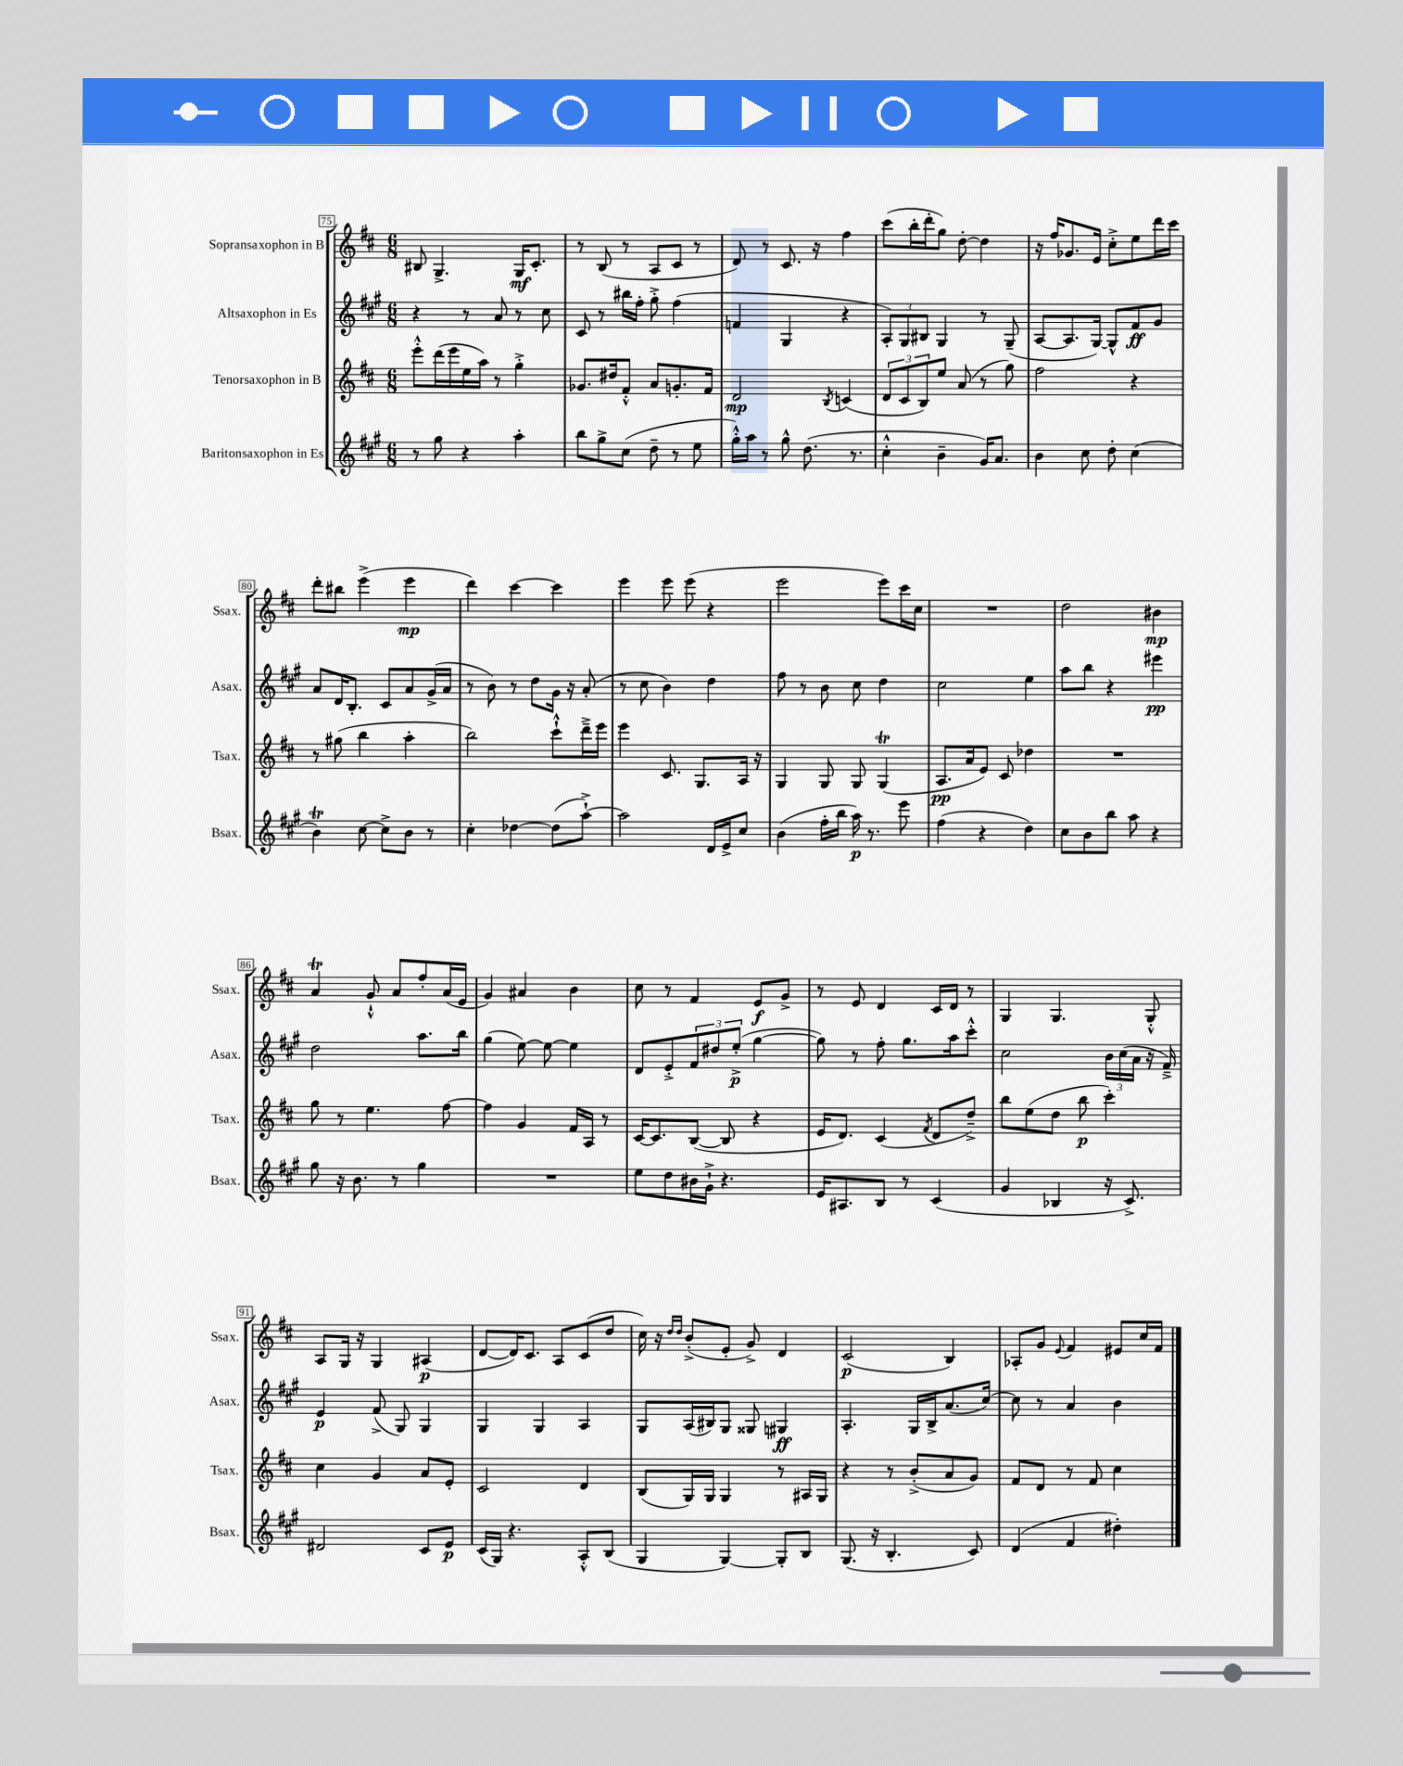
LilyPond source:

<<
\new StaffGroup <<
\new Staff = "s0" \with { instrumentName = "Sopransaxophon in B" shortInstrumentName = "Ssax." } {
    \clef treble \key d \major \numericTimeSignature \time 6/8
    bis8 g4.-> g16\mf cis'8.-. |
    r8 b8( r8 a8 cis'8 r8 |
    d'8) r8 cis'8. r16 fis''4 |
    cis'''8( b''16-. d'''16-. g''8) d''8~-. d''4 |
    r16 fis''16 ges'8. e'16 cis''8-.-> e''8 d'''16 cis'''16 |
    d'''8-. bis''8 e'''4->( e'''4\mp |
    d'''4) cis'''4~ cis'''4 |
    e'''4 e'''8 e'''8( r4 |
    e'''2 e'''8) cis'''16 cis''16 |
    R2. |
    d''2 bis'4\mp |
    a'4\trill g'8-!-^ a'8 fis''8-. a'16( e'16 |
    g'4) ais'4 b'4 |
    cis''8 r8 fis'4 e'8\f g'8-> |
    r8 e'8 d'4 cis'16 d'16 r8 |
    g4 g4. g8-.-^ |
    a8 g16 r16 g4 ais4\p( |
    d'8~ d'16) cis'8. a8 cis'8( d''8 |
    cis''16) r16 \grace { d''16 d''16 } b'8-.->( e'8-. g'8->) d'4 |
    cis'2\p( b4) |
    aes8-. g'8 \appoggiatura { e'8 } fis'4 eis'8 cis''16 fis'16 \bar "|." |
}
\new Staff = "s1" \with { instrumentName = "Altsaxophon in Es" shortInstrumentName = "Asax." } {
    \clef treble \key a \major \numericTimeSignature \time 6/8
    r4 r8 a'8 r8 cis''8 |
    cis'8 r8 bis''16 fis''16-. gis''8-.-> fis''4( |
    f'4 gis4 r4 |
    \tuplet 3/2 { a8-.) gis8 bis8 } gis4 r8 gis8--( |
    a8~ a8. gis16~) gis8-^ fis'8\ff gis'8 |
    a'8 d'16 b8.-. cis'8 a'8 gis'16->( a'16 |
    r8 b'8) r8 d''8 gis'16 r16 a'8-.( |
    r8 cis''8 b'4) d''4 |
    fis''8 r8 b'8 cis''8 d''4 |
    cis''2 e''4 |
    a''8 b''8 r4 eis'''4\pp |
    d''2 a''8. b''16 |
    gis''4( e''8~) e''8~ e''4 |
    d'8 e'8-.-> \tuplet 3/2 { fis'8 dis''8 e''8-.->\p( } gis''4~ |
    gis''8) r8 fis''8-. gis''8. a''16 cis'''8-.-^ |
    cis''2 \tuplet 3/2 { b'16 cis''16( a'16 } r16 fis'16--->) |
    e'4\p fis'8->( gis8) gis4 |
    gis4 gis4 a4 |
    gis8 a16( bis16) gis8 gisis8 gis4\ff |
    a4.-. gis16 b16-> a'8.( cis''16~) |
    cis''8 r8 a'4 b'4 \bar "|." |
}
\new Staff = "s2" \with { instrumentName = "Tenorsaxophon in B" shortInstrumentName = "Tsax." } {
    \clef treble \key d \major \numericTimeSignature \time 6/8
    e'''8-.-^ d'''16( e'''16 e''16 a''16) r8 g''4-.-> |
    ges'8. dis''16 fis'8-.-^ a'8 g'8.-. fis'16 |
    d'2\mp \acciaccatura { b8 } c'4( |
    \tuplet 3/2 { d'8 cis'8 b8) } e''8 a'8( r8 g''8) |
    fis''2 r4 |
    r8 gis''8( b''4 a''4-. |
    b''2) cis'''8-!-^ d'''16---> e'''16 |
    e'''4 cis'8. g8. a16 r16 |
    g4 g8 g8 g4\trill( |
    a8.\pp a'16 e'8) cis'8 des''4 |
    R2. |
    g''8 r8 e''4. fis''8~ |
    fis''4 g'4 fis'16 a16 r8 |
    cis'16~ cis'8. b8~( b8 r4 |
    e'16 d'8.) cis'4( \acciaccatura { fis'8 } d'8 d''8--->) |
    b''8 e''8( d''8 b''8\p cis'''4-.) |
    cis''4 g'4 a'8 e'8-. |
    cis'2 d'4 |
    b8( g16) g16 g4 r8 ais16 g16 |
    r4 r8 b'8-.->( a'8 g'8) |
    fis'8 d'8 r8 fis'8 cis''4 \bar "|." |
}
\new Staff = "s3" \with { instrumentName = "Baritonsaxophon in Es" shortInstrumentName = "Bsax." } {
    \clef treble \key a \major \numericTimeSignature \time 6/8
    r8 gis''8 r4 a''4-. |
    b''8 gis''8-> cis''8( d''8-- r8 e''8 |
    gis''16-.-^) a''16 r8 gis''8-^ d''8.( r8. |
    cis''4-.-^ b'4-- gis'16) a'8. |
    b'4 cis''8 d''8-. cis''4( |
    b'4\trill) cis''8~ cis''8-> b'8 r8 |
    cis''4-. des''4~ des''8( a''8~-!->) |
    a''2 d'16 e'16-> cis''8 |
    b'4( fis''16-. b''16 a''16\p) r8. e'''8 |
    fis''4( r4 d''4) |
    cis''8 b'8 b''8 a''8 r4 |
    gis''8 r16 b'8. r8 gis''4 |
    R2. |
    e''8 d''8 bis'16 gis'16-!-> r4. |
    e'16 ais8. b8 r8 cis'4( |
    gis'4 bes4 r16 cis'8.->) |
    dis'2 cis'8 e'8\p |
    cis'16( gis16) r4. a8-.-^ b8( |
    gis4 gis4~) gis8-. b8 |
    gis8.( r16 b4.-. cis'8) |
    d'4( fis'4 dis''4-.) \bar "|." |
}
>>
>>
\layout { \context { \Score currentBarNumber = #75 \override BarNumber.stencil = #(make-stencil-boxer 0.1 0.3 ly:text-interface::print) } }
